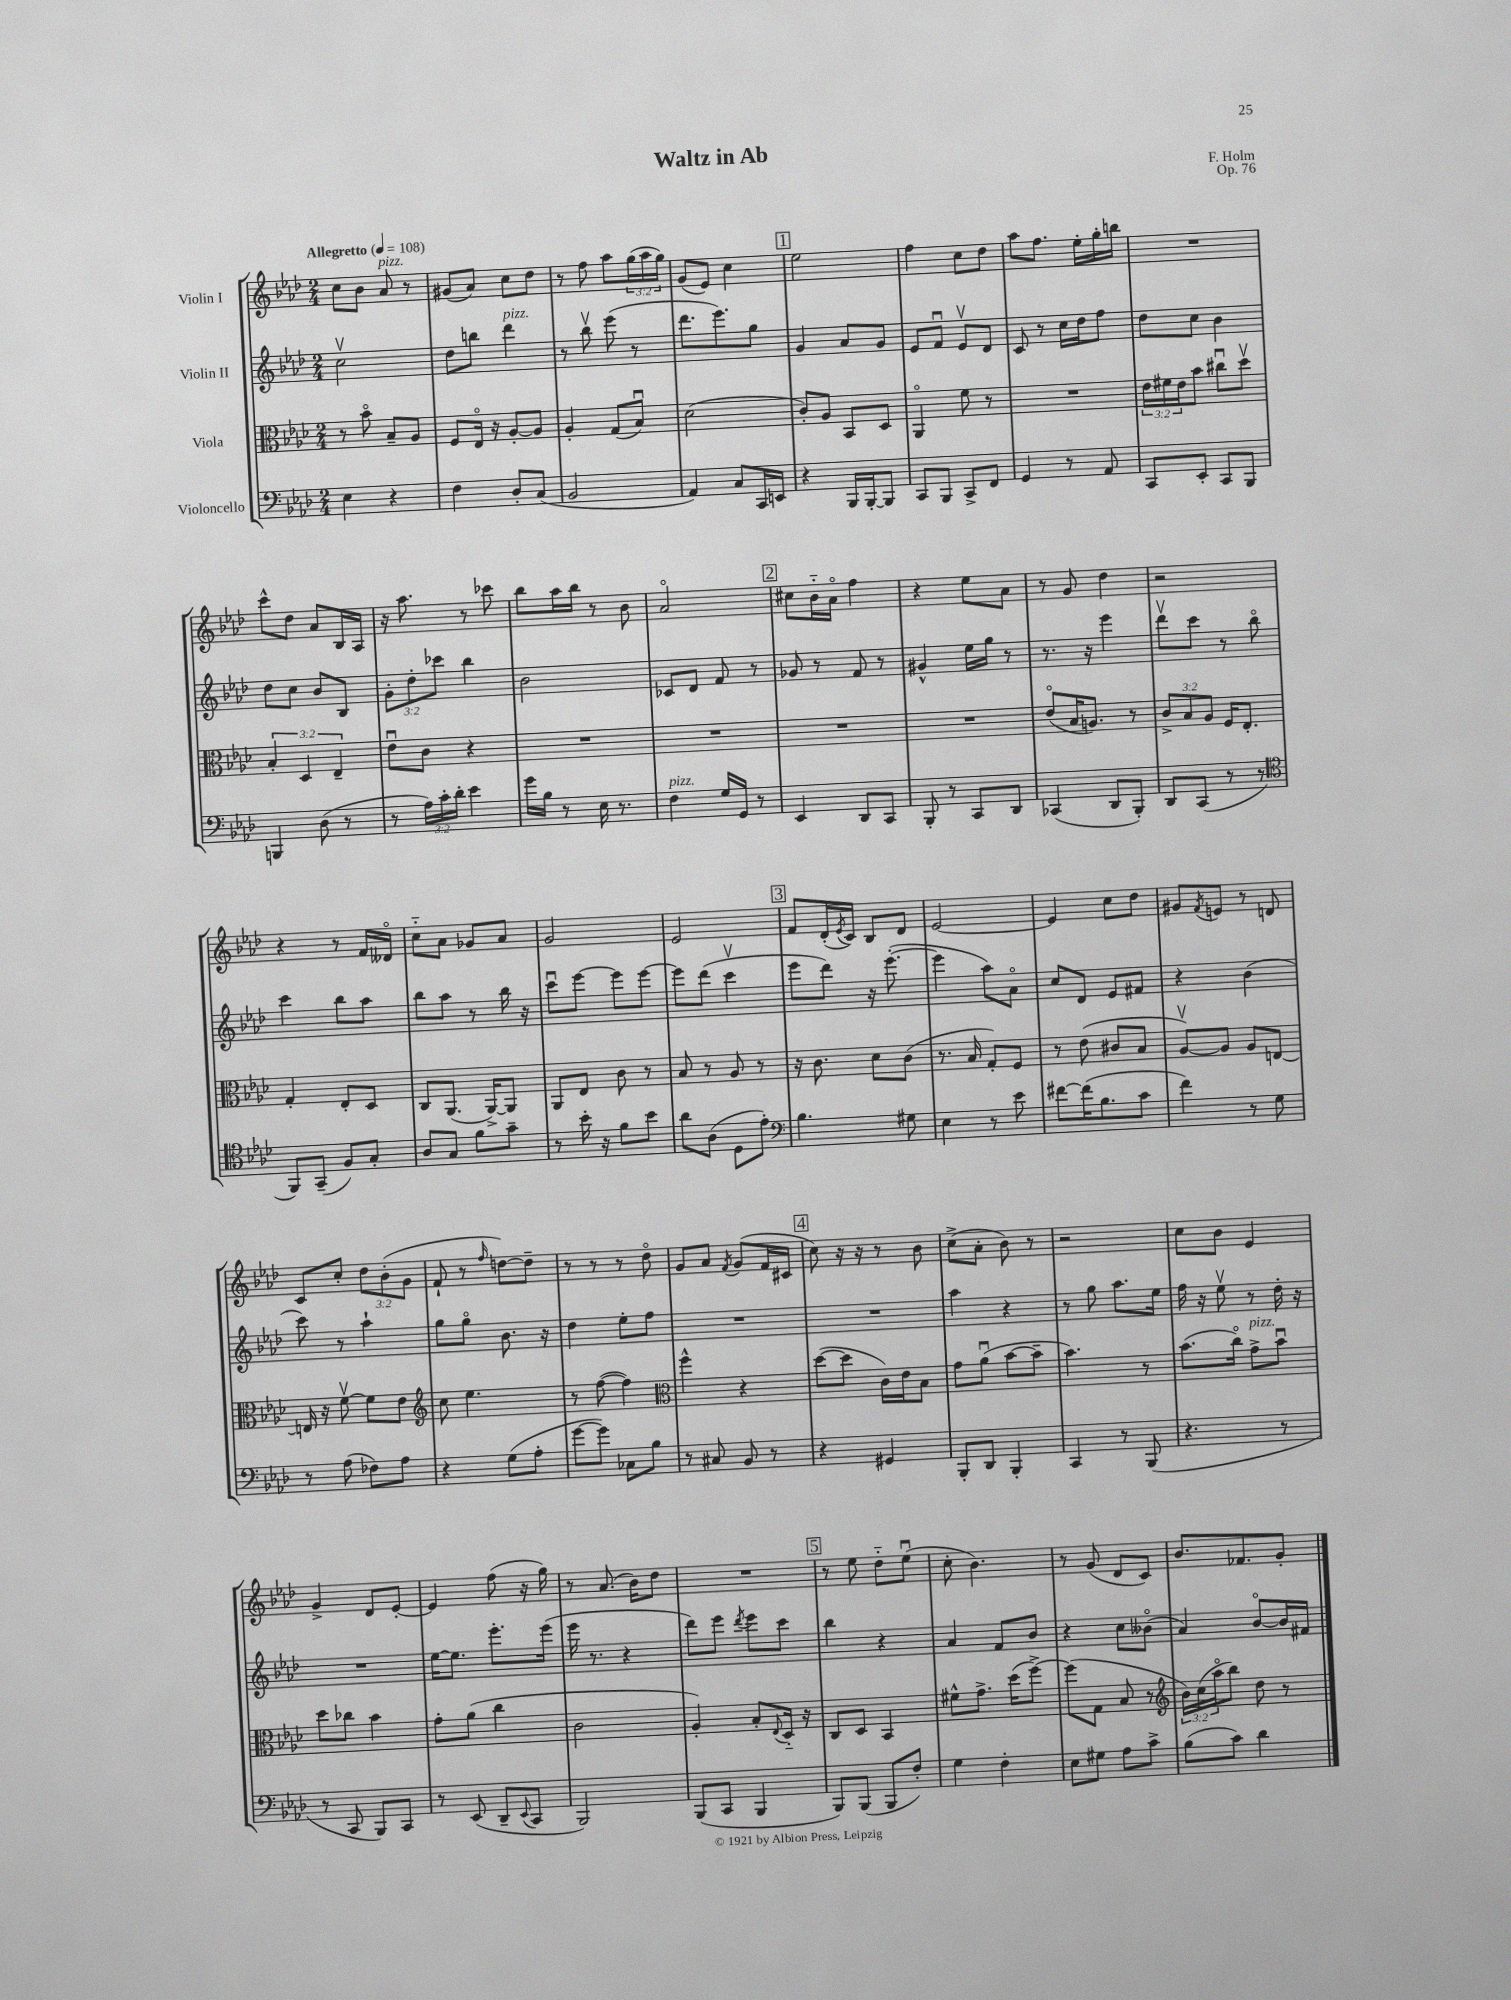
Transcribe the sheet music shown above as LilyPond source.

\header { title = "Waltz in Ab" composer = "F. Holm" opus = "Op. 76" }
<<
\new StaffGroup <<
\new Staff = "s0" \with { instrumentName = "Violin I" } {
    \clef treble \key aes \major \numericTimeSignature \time 2/4 \override Staff.TupletNumber.text = #tuplet-number::calc-fraction-text \tempo "Allegretto" 4 = 108
    c''8 bes'8 aes'8^\markup { \italic "pizz." } r8 |
    gis'8( aes'8) c''8 des''8 |
    r8 f''8 aes''8 \tuplet 3/2 { g''16( aes''16 g''16) } |
    g'8( ees'8) c''4 |
    \mark \markup { \box "1" } ees''2 |
    f''4 c''8 des''8 |
    aes''8 f''8. ees''16-. g''16-. b''16 |
    R2 |
    c'''8-^ des''8 aes'8 bes16 aes16 |
    r16 aes''8. r8 ces'''8 |
    bes''8 aes''16 bes''16 r8 bes'8 |
    aes'2\flageolet |
    \mark \markup { \box "2" } cis''8 bes'16-_ aes'16\flageolet f''4 |
    r4 ees''8 aes'8 |
    r8 g'8 des''4 |
    r2 |
    r4 r8 f'16 deses'16\flageolet |
    c''8-_ aes'8 ges'8 aes'8 |
    g'2 |
    ees'2 |
    \mark \markup { \box "3" } f'8 des'16-.( \acciaccatura { ees'8 } c'16) bes8 des'8 |
    ees'2~ |
    ees'4 c''8 des''8 |
    gis'8 \acciaccatura { f'8 } e'8 r8 d'8 |
    c'8 c''8-. \tuplet 3/2 { des''8 bes'8-.( g'8 } |
    f'8-! r8 \grace { f''16 } d''8~) d''8-- |
    r8 r8 r8 des''8\flageolet |
    g'8 aes'8 \acciaccatura { f'8 } g'8( f'16 cis'16 |
    \mark \markup { \box "4" } c''8) r16 r16 r8 bes'8 |
    c''8->( aes'8-. bes'8) r8 |
    r2 |
    c''8 bes'8 ees'4 |
    g'4-> des'8 ees'8~-. |
    ees'4 f''8( r16 g''16) |
    r8 aes'8.( bes'16) des''8 |
    R2 |
    \mark \markup { \box "5" } r8 ees''8 des''8-_ ees''8\downbow( |
    c''8-. bes'4.) |
    r8 g'8( des'8 c'8) |
    bes'8. fes'8. g'8-. \bar "|." |
}
\new Staff = "s1" \with { instrumentName = "Violin II" } {
    \clef treble \key aes \major \numericTimeSignature \time 2/4 \override Staff.TupletNumber.text = #tuplet-number::calc-fraction-text
    c''2\upbow |
    des''8 b''8 des'''4^\markup { \italic "pizz." } |
    r8 bes''8\upbow ees'''8( r8 |
    des'''8. ees'''8.) g''8 |
    \mark \markup { \box "1" } g'4 aes'8 g'8 |
    ees'8 f'8\downbow ees'8\upbow des'8 |
    c'8 r8 c''16 des''16 f''8 |
    des''8 c''8 bes'4 |
    des''8 c''8 bes'8 bes8 |
    \tuplet 3/2 { g'8-. des''8-. ces'''8 } bes''4 |
    bes'2 |
    ces'8 des'8 f'8 r8 |
    \mark \markup { \box "2" } ges'8 r8 f'8 r8 |
    gis'4-^ ees''16 g''16 r8 |
    r8. r16 ees'''4 |
    des'''8\upbow c'''8 r8 bes''8\flageolet |
    c'''4 bes''8 aes''8 |
    bes''8 aes''8 r8 bes''16 r16 |
    c'''8\downbow ees'''8~ ees'''8 ees'''8~ |
    ees'''8 des'''8( c'''4\upbow |
    \mark \markup { \box "3" } ees'''8 des'''8) r16 ees'''8.~-.( |
    ees'''4 aes''8) aes'8\flageolet |
    c''8 des'8 ees'8 fis'8 |
    r4 bes'4( |
    c'''8) r8 aes''4-! |
    g''8 g''8\flageolet bes'8. r16 |
    des''4 ees''8-. f''8 |
    R2 |
    \mark \markup { \box "4" } R2 |
    aes''4 r4 |
    r8 g''8 aes''8. ees''16 |
    f''16 r16 ees''8\upbow r8 des''16-. r16 |
    R2 |
    ees''16~ ees''8. ees'''8.-. ees'''16( |
    ees'''16 r8. r4 |
    des'''8) ees'''8 \acciaccatura { des'''8 } ees'''8 c'''8 |
    \mark \markup { \box "5" } bes''4 r4 |
    aes'4 f'8 bes'8 |
    r4 c''8 beses'8\flageolet( |
    aes'4) bes'8~\flageolet bes'16 fis'16 \bar "|." |
}
\new Staff = "s2" \with { instrumentName = "Viola" } {
    \clef alto \key aes \major \numericTimeSignature \time 2/4 \override Staff.TupletNumber.text = #tuplet-number::calc-fraction-text
    r8 bes'8\flageolet bes8-- aes8 |
    f8 ees16\flageolet r16 aes8~-. aes8 |
    aes4-. g8( bes8\downbow) |
    des'2( |
    \mark \markup { \box "1" } c'8-.) aes8 bes,8 des8 |
    aes,4\flageolet f'8 r8 |
    R2 |
    \tuplet 3/2 { ees'16 fis'16 ees'16 } bes'8 cis''8\downbow des''8\upbow |
    \tuplet 3/2 { bes4-. des4 ees4-- } |
    ees'8\downbow c'8 r4 |
    R2 |
    R2 |
    \mark \markup { \box "2" } R2 |
    R2 |
    ees'8\flageolet( bes16 a8.) r8 |
    \tuplet 3/2 { c'8-> bes8 aes8 } f16 ees8.-. |
    g4-. ees8-. des8 |
    c8 aes,8.( aes,16~->) aes,8 |
    aes,8 ees8 c'8 r8 |
    bes8 r8 aes8 r8 |
    \mark \markup { \box "3" } r16 c'8. des'8 c'8( |
    r8. bes16 g8-.) f8 |
    r8 ees'8( cis'8 bes8 |
    aes8~\upbow) aes8 aes8 e8~ |
    e16 r16 f'8~\upbow f'8 ees'8 |
    \clef treble c''8 ees''4. |
    r8 f''8~( f''4) |
    \clef alto f''4-^ r4 |
    \mark \markup { \box "4" } des''8~( des''8 c'16) ees'16 bes8 |
    g'8 aes'8\downbow( bes'8~ bes'8-- |
    bes'4.) r8 |
    bes'8.( c''16\flageolet) g'8->^\markup { \italic "pizz." } bes'8\downbow |
    des''8 ces''8 bes'4 |
    g'8-. aes'8( c''4 |
    c'2 |
    aes4-.) bes8-. \appoggiatura { ees8 } des16-_ r16 |
    \mark \markup { \box "5" } c8 des8 bes,4 |
    fis'8-^ g'8.-> des''16( f''8~->) |
    f''8( g8 bes8 r8 |
    \clef treble \tuplet 3/2 { bes'16) c''16( aes''16\flageolet } bes''8) des''8 r8 \bar "|." |
}
\new Staff = "s3" \with { instrumentName = "Violoncello" } {
    \clef bass \key aes \major \numericTimeSignature \time 2/4 \override Staff.TupletNumber.text = #tuplet-number::calc-fraction-text
    ees4 r4 |
    f4 des8-. c8( |
    bes,2 |
    aes,4) c8 c,16 e,16 |
    \mark \markup { \box "1" } r4 bes,,16 bes,,16~-. bes,,8 |
    c,8 bes,,8 c,8-> f,8 |
    g,4 r8 aes,8 |
    c,8 ees,8-. c,8 bes,,8 |
    b,,4 des8( r8 |
    r8 \tuplet 3/2 { aes16) c'16-. des'16-. } ees'4 |
    g'16 bes16 r8 ees16 r8. |
    f4^\markup { \italic "pizz." } g16 g,16 r8 |
    \mark \markup { \box "2" } ees,4 des,8 c,8 |
    bes,,8-. r8 c,8 des,8 |
    ces,4( des,8 bes,,8-.) |
    des,8 c,8( r8 r8 |
    \clef tenor f,8) g,8--( f8) g8-. |
    aes8 g8 f'8 g'8-- |
    r8 bes'16-. r16 f'8 bes'8 |
    aes'8 aes8( des8 ees'8-.) |
    \mark \markup { \box "3" } \clef bass bes4. gis8 |
    ees4 r8 ees'8 |
    fis'8~ fis'16( bes8. c'8 |
    f'4) r8 g8 |
    r8 aes8( fes8) aes8 |
    r4 g8( aes8-. |
    g'8~ g'8) ces8 bes8 |
    r8 cis8 bes,8 r8 |
    \mark \markup { \box "4" } r4 gis,4 |
    bes,,8-. des,8 bes,,4-. |
    c,4 r8 bes,,8( |
    r4. r8 |
    r8 c,8 bes,,8) c,8 |
    r8 ees,8( des,8-- \appoggiatura { ees,8 } c,8 |
    bes,,2) |
    bes,,8( c,8 bes,,4 |
    \mark \markup { \box "5" } bes,,8) bes,,8( bes,,8 f8-.) |
    g4 f4-. |
    ees8 gis8 aes8 c'8-> |
    bes8( c'8) des'4 \bar "|." |
}
>>
>>
\layout { \context { \Score \remove "Bar_number_engraver" } }
